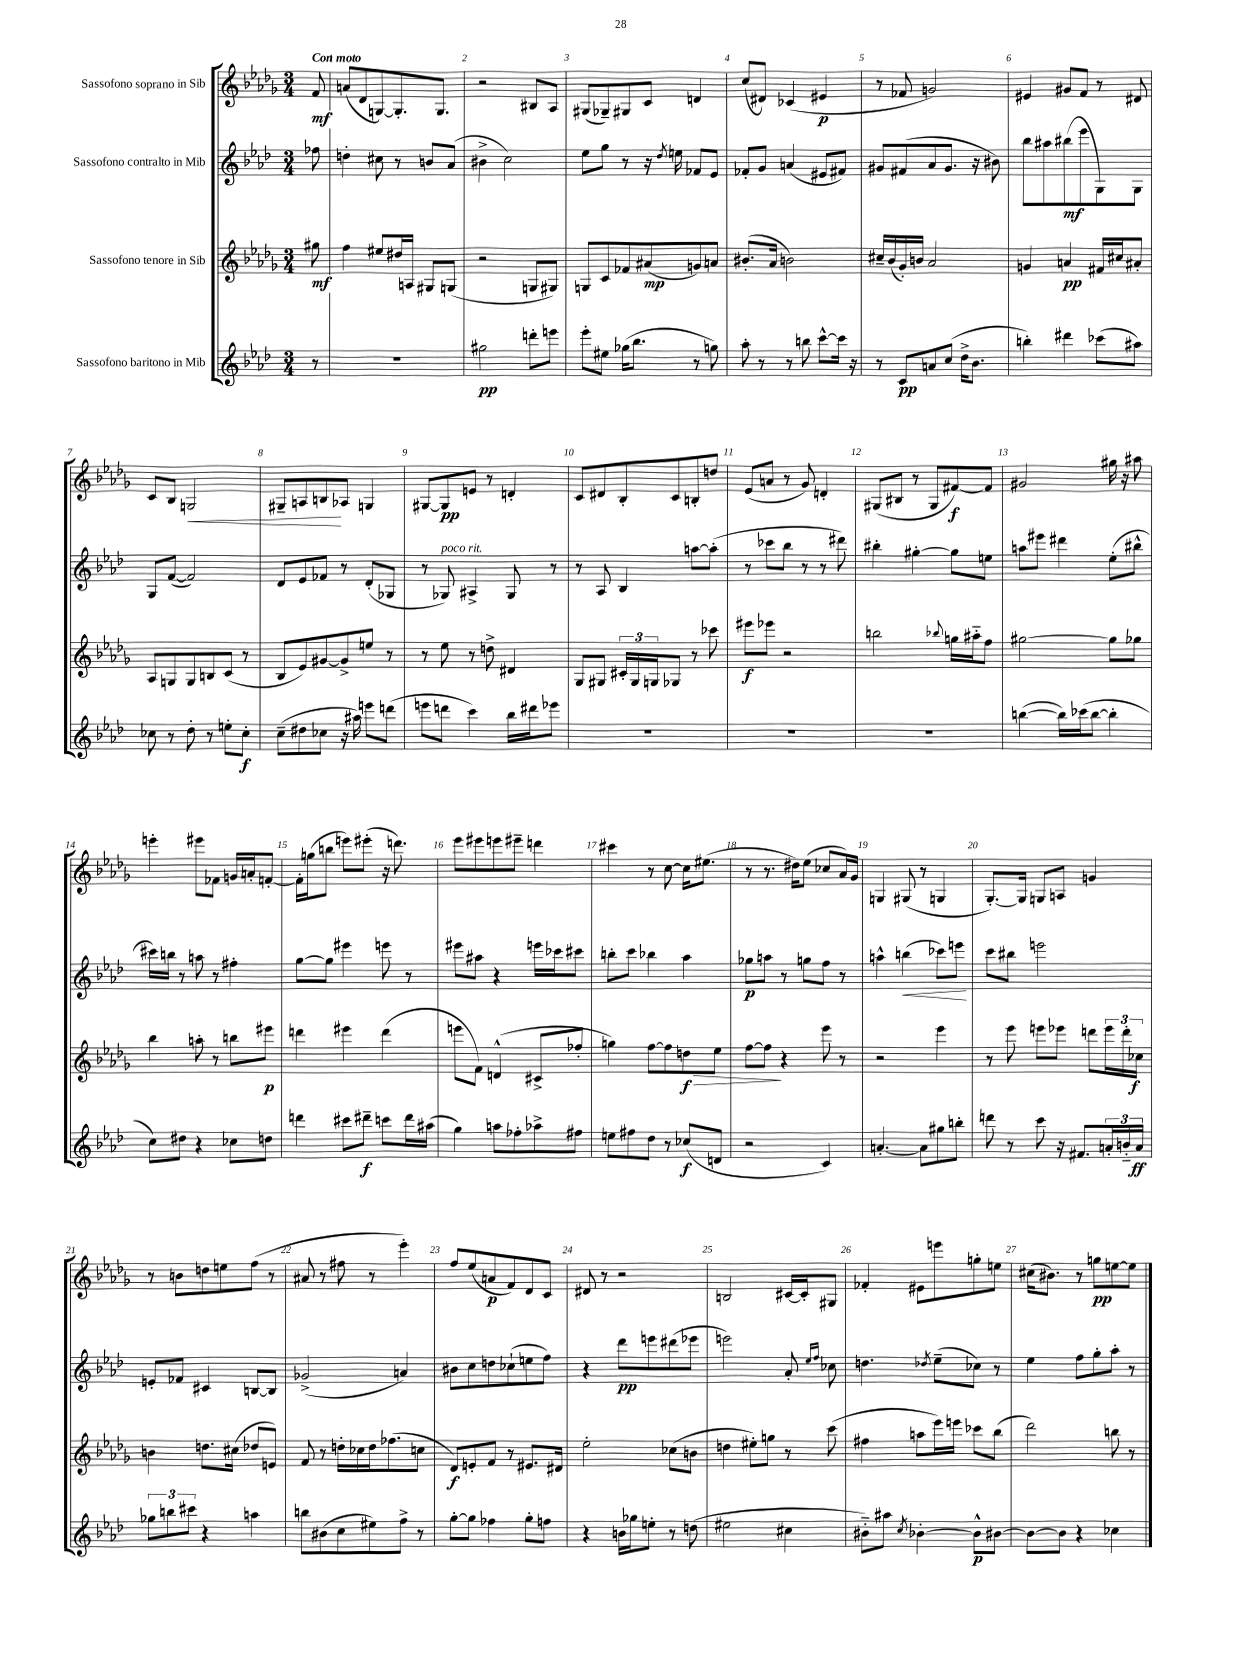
<<
\new StaffGroup <<
\new Staff = "s0" \with { instrumentName = "Sassofono soprano in Sib" } {
    \clef treble \key des \major \numericTimeSignature \time 3/4 \partial 8 \tempo "Con moto"
    f'8\mf |
    a'8( des'8 g8~) g8.-. g8. |
    r2 bis8 aes8 |
    gis8( ges8--) gis8 c'8 d'4 |
    c''8( dis'8) ces'4( eis'4\p |
    r8 fes'8 g'2) |
    eis'4 gis'8 f'8 r8 dis'8 |
    c'8 bes8 g2\< |
    gis8-- a8 b8\! aes8 g4 |
    gis8~ gis8\pp e'8 r8 d'4-. |
    c'8 dis'8 bes8-. c'8 b8-. d''8 |
    ees'8( a'8 r8 ges'8) d'4-. |
    gis8( bis8 r8 gis8 fis'8~\f) fis'8 |
    gis'2 gis''16 r16 ais''8 |
    e'''4-. eis'''8 fes'8 g'16 a'16-. f'8~-. |
    f'16-. g''16( b''8 e'''8) eis'''8-.( r16 d'''8.) |
    ees'''8 eis'''8 e'''8 eis'''8-- d'''4 |
    cis'''4 r8 c''8~ c''16 eis''8.( |
    r8 r8. dis''16) ees''8( ces''8 aes'16) ges'16 |
    g4 gis8( r8 g4 |
    ges8.~-.) ges16 g8 a8 g'4 |
    r8 b'8 d''8 e''8 f''8( r8 |
    ais'8 r8 fis''8 r8 ees'''4-.) |
    f''8 ees''8( a'8\p f'8) des'8 c'8 |
    dis'8 r8 r2 |
    b2 cis'16~ cis'16-. gis8 |
    fes'4-. eis'8 e'''8 g''8-. e''8 |
    cis''16( bis'8.) r8 g''8\pp e''8~ e''8 \bar "|." |
}
\new Staff = "s1" \with { instrumentName = "Sassofono contralto in Mib" } {
    \clef treble \key aes \major \numericTimeSignature \time 3/4 \partial 8
    fes''8 |
    d''4-. cis''8 r8 b'8 aes'8( |
    bis'4-> c''2) |
    ees''8 g''8 r8 r16 \acciaccatura { des''8 } e''16 fes'8 ees'8 |
    fes'8-. g'8 a'4( eis'8 fis'8) |
    gis'8 fis'8( aes'8 gis'8. r16 bis'8) |
    bes''8 ais''8 bis''8\mf( ees'''8 g8) g8 |
    g8 f'8~( f'2) |
    des'8 ees'8 fes'8 r8 des'8-.( ges8 |
    r8 ges8^\markup { \italic "poco rit." }) ais4-> ges8 r8 |
    r8 aes8 bes4 a''8~ a''8-.( |
    r8 ces'''8 bes''8 r8 r8 dis'''8) |
    bis''4-. gis''4~-. gis''8 e''8 |
    a''8 eis'''8 dis'''4 ees''8-.( bis''8-^ |
    cis'''16) b''16 r8 a''8 r8 fis''4-. |
    g''8~ g''8 eis'''4 e'''8 r8 |
    eis'''8 ais''8 r4 e'''16 ces'''16 cis'''8 |
    b''8-. c'''8 bes''4 aes''4 |
    ges''8\p a''8 r8 g''8 f''8 r8 |
    a''4-^ b''4\<( ces'''8) e'''8\! |
    c'''8 bis''8 e'''2 |
    e'8-. fes'8 cis'4 b8~ b8 |
    ges'2->( a'4) |
    bis'8 c''8 d''8 ces''8-!( e''8 f''8) |
    r4 des'''8\pp e'''8 dis'''8( ees'''8 |
    e'''2) aes'8-. \grace { ees''16 f''16 } ces''8 |
    d''4. \acciaccatura { des''8 } ees''8--( ces''8) r8 |
    ees''4 f''8 g''8-. aes''8-. r8 \bar "|." |
}
\new Staff = "s2" \with { instrumentName = "Sassofono tenore in Sib" } {
    \clef treble \key des \major \numericTimeSignature \time 3/4 \partial 8
    gis''8\mf |
    f''4 eis''8 dis''16 a16 gis8 g8( |
    r2 g8 gis8) |
    g8 c'8 fes'8 ais'8\mp( g'8) a'8 |
    bis'8.-.( aes'16 b'2) |
    cis''16-- bes'16( ges'16-.) b'16 aes'2 |
    g'4 a'4\pp fis'16 cis''16 ais'8-. |
    aes8 g8 g8 b8 c'8( r8 |
    bes8 ees'8) gis'8~ gis'8-> e''8 r8 |
    r8 ees''8 r8 d''8-> dis'4 |
    ges8 gis8 \tuplet 3/2 { cis'16-. gis16 g16 } ges8 r8 ces'''8 |
    eis'''8\f ees'''8 r2 |
    b''2 \appoggiatura { bes''8 } g''16 ais''16-_ f''8 |
    gis''2~ gis''8 ges''8 |
    bes''4 a''8-. r8 b''8 eis'''8\p |
    d'''4 eis'''4 d'''4( |
    e'''8 f'8) d'4-^( cis'8-> fes''8-. |
    g''4) f''8~ f''8 d''8\f\> ees''8 |
    f''8~ f''8\! r4 ees'''8 r8 |
    r2 ees'''4 |
    r8 ees'''8 e'''8 ees'''8 d'''8 \tuplet 3/2 { ees'''16 d'''16-. ces''16\f } |
    b'4 d''8. cis''16( des''8 e'8) |
    f'8 r8 d''16-. ces''16 d''16 fes''8.( c''8 |
    des'8\f) e'8-. f'8 r8 eis'8. dis'16 |
    ees''2-. ces''8( b'8 |
    d''4 eis''8-.) g''8 r8 c'''8( |
    fis''4 a''8 ees'''16) e'''16 ces'''8 bes''8( |
    des'''2) b''8 r8 \bar "|." |
}
\new Staff = "s3" \with { instrumentName = "Sassofono baritono in Mib" } {
    \clef treble \key aes \major \numericTimeSignature \time 3/4 \partial 8
    r8 |
    R2. |
    gis''2\pp d'''8-. e'''8 |
    ees'''8-. eis''8 ges''16( bes''8. r8 g''8) |
    aes''8-. r8 r8 b''8 c'''8~-^ c'''16 r16 |
    r8 c'8\pp a'8 c''8( des''16-> bes'8. |
    b''4-.) dis'''4 ces'''8( ais''8) |
    ces''8 r8 des''8-. r8 e''8-. ces''8-.\f |
    c''8--( dis''8 ces''8 r16 ais''16) e'''8 d'''8( |
    e'''8 d'''8 c'''4) bes''16 dis'''16 ees'''8 |
    R2. |
    R2. |
    R2. |
    b''4~( b''16) ces'''16( b''8~ b''4-. |
    c''8) dis''8 r4 ces''8 d''8 |
    d'''4 cis'''8 dis'''8--\f c'''8 dis'''16 ais''16( |
    g''4) a''8 fes''8-. aes''8-> fis''8 |
    e''8 fis''8 des''8 r8 ces''8\f( d'8 |
    r2 c'4) |
    a'4.~-. a'8 gis''8 b''8-. |
    d'''8 r8 c'''8 r16 fis'8. \tuplet 3/2 { a'16-. b'16-_ a'16\ff } |
    \tuplet 3/2 { ges''8 b''8 cis'''8 } r4 a''4 |
    b''8 bis'8( c''8 eis''8) f''8-> r8 |
    g''8~-. g''8 fes''4 g''8-. f''8 |
    r4 b'16 ges''16 e''8-. r8 d''8( |
    eis''2 cis''4 |
    bis'8-_) ais''8 \acciaccatura { c''8 } bes'4~-. bes'8-^\p bis'8~ |
    bis'8~ bis'8 r4 ces''4 \bar "|." |
}
>>
>>
\layout { \context { \Score \override BarNumber.break-visibility = ##(#f #t #t) barNumberVisibility = #all-bar-numbers-visible } }
